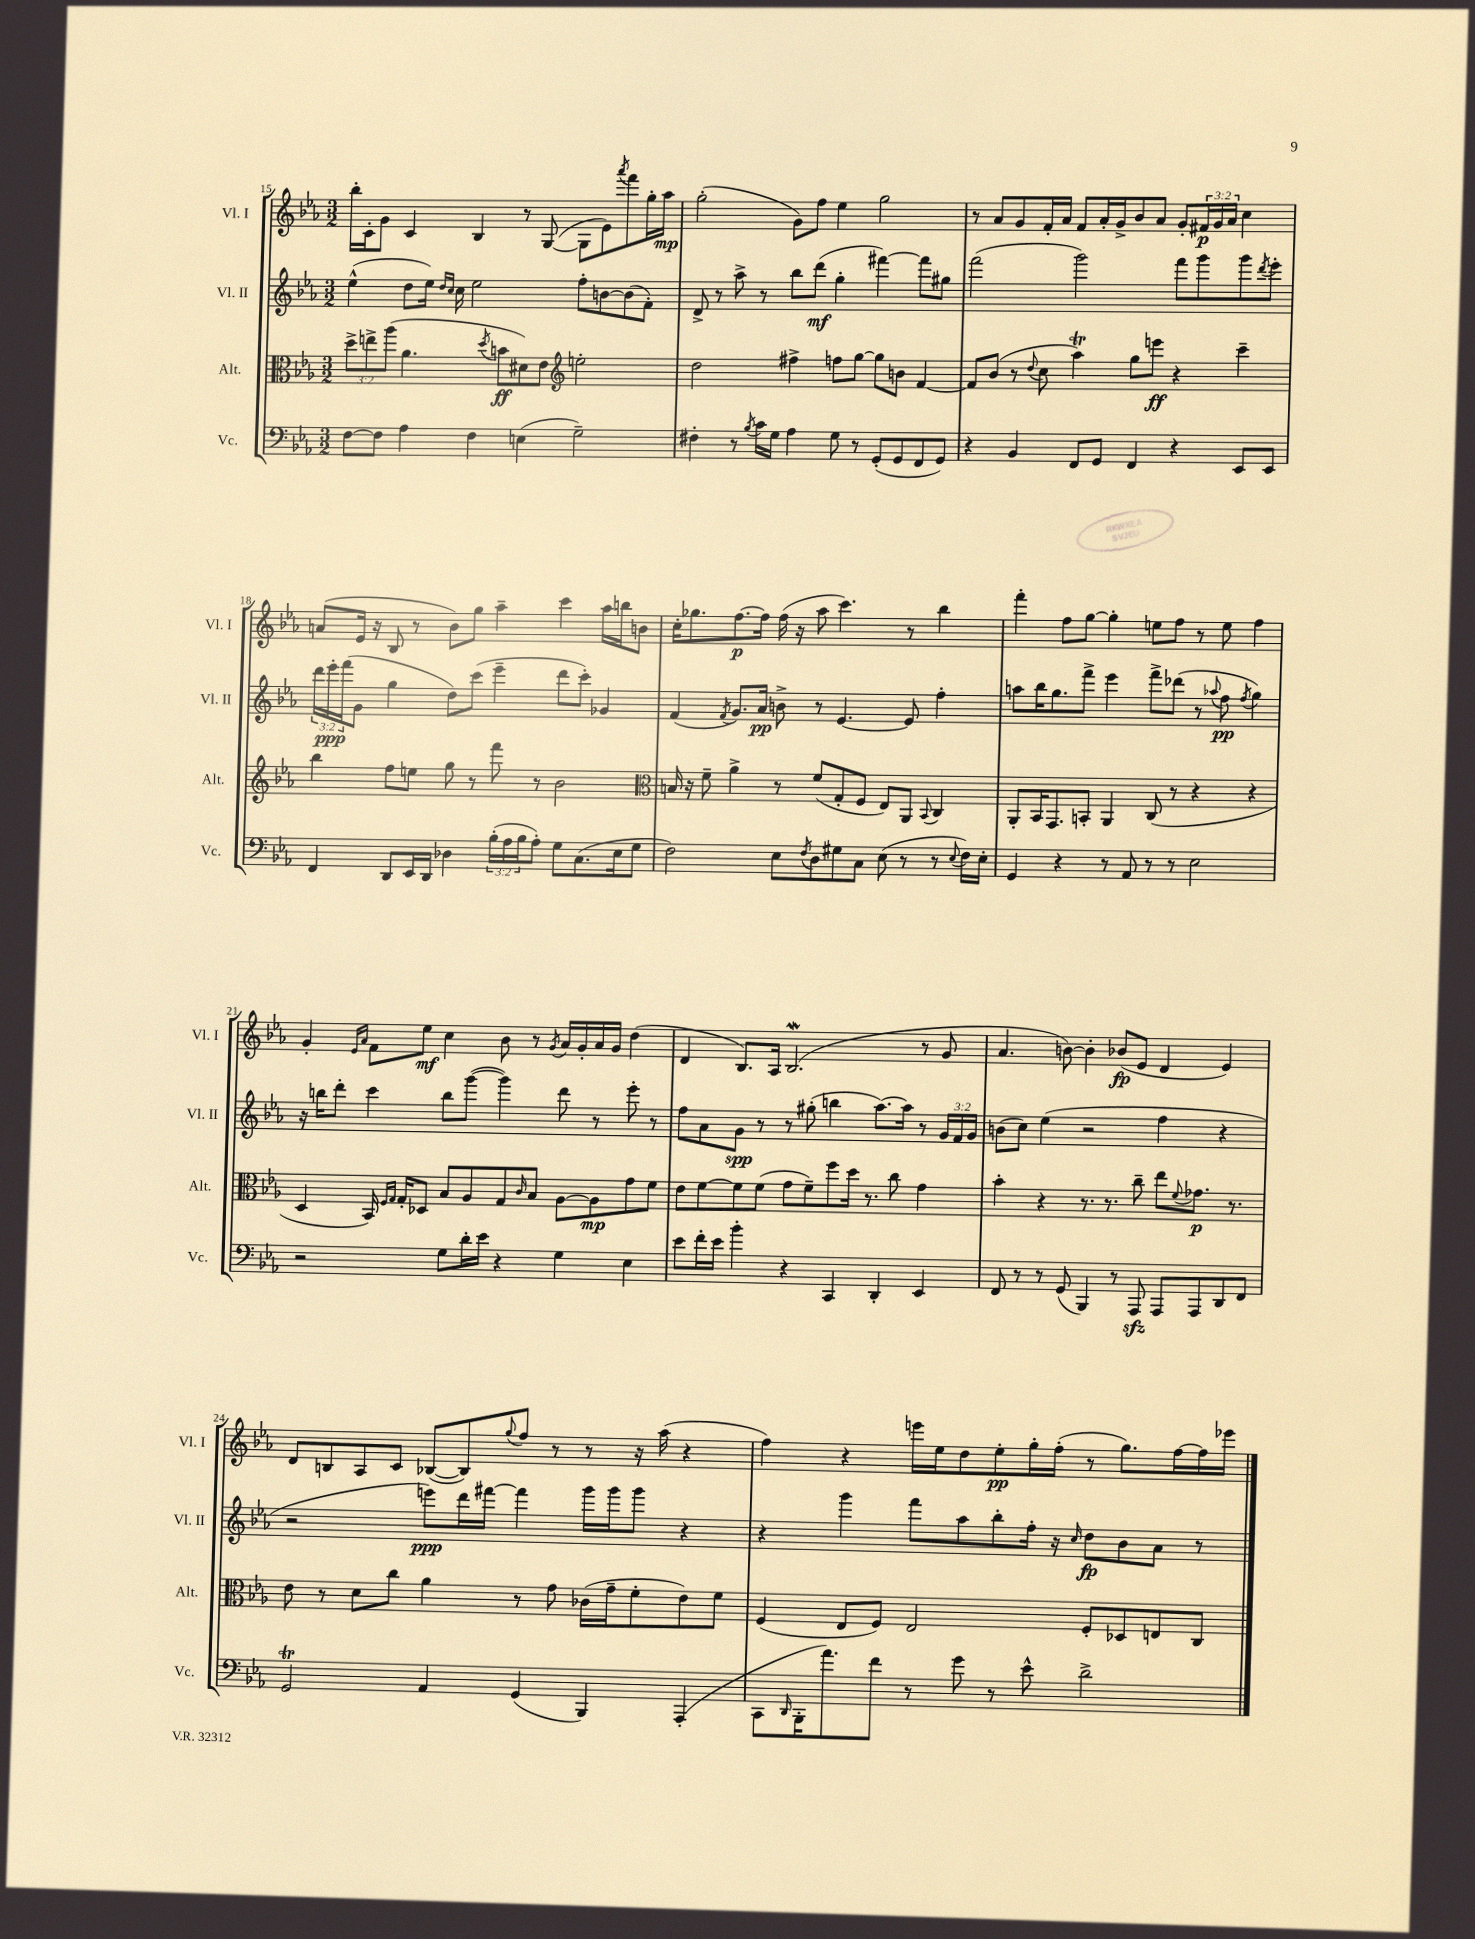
<<
\new StaffGroup <<
\new Staff = "s0" \with { instrumentName = "Vl. I" shortInstrumentName = "Vl. I" } {
    \clef treble \key ees \major \numericTimeSignature \time 3/2 \override Staff.TupletNumber.text = #tuplet-number::calc-fraction-text
    bes''16-. c'16-. g'8 c'4 bes4 r8 g8~( g8 ees'8) \acciaccatura { aes'''8 } f'''8 g''16-. aes''16\mp |
    g''2-.( g'8) f''8 ees''4 g''2 |
    r8 aes'8 g'8 f'16-. aes'16 f'8 aes'16-. g'16-> bes'8 aes'8 g'8-. \tuplet 3/2 { fis'16\p g'16 aes'16 } c''4 |
    a'8( ees'16 r16 bes8 r8 bes'8) g''8 aes''4-- c'''4 aes''16 b''16 b'8 |
    c''16-. ges''8. f''8.~\p f''16 f''16( r16 aes''8 c'''4.) r8 bes''4 |
    f'''4-. f''8 g''8~ g''4-. e''8 f''8 r8 e''8 f''4 |
    g'4-. \grace { ees'16 aes'16 } f'8 ees''8\mf c''4 bes'8 r8 \acciaccatura { g'8 } aes'16 g'16-. aes'16 g'16 d''4( |
    d'4 bes8.) aes16 bes2.\mordent( r8 g'8 |
    aes'4. b'8~) b'4-. bes'8\fp( ees'8 d'4 ees'4) |
    d'8 b8 aes8 c'8 bes8~( bes8) \appoggiatura { g''8 } f''8 r8 r8 r16 aes''16( r4 |
    f''4) r4 e'''16 ees''16 d''8 ees''8-.\pp g''16-. f''16-.( r8 g''8.) f''16~ f''16 ees'''16 \bar "|." |
}
\new Staff = "s1" \with { instrumentName = "Vl. II" shortInstrumentName = "Vl. II" } {
    \clef treble \key ees \major \numericTimeSignature \time 3/2 \override Staff.TupletNumber.text = #tuplet-number::calc-fraction-text
    ees''4-^( d''8 ees''16) \grace { d''16 c''16 } c''16 ees''2 f''8-. b'8~ b'8( f'8-.) |
    d'8-> r8 aes''8-> r8 bes''8 d'''8\mf( g''4-. fis'''4~) fis'''8 gis''8 |
    f'''2( g'''2) f'''8 g'''8 g'''8 \acciaccatura { d'''8 } ees'''8-. |
    \tuplet 3/2 { d'''16 ees'''16-.\ppp f'''16( } g'8 g''4 d''8) c'''8( ees'''4-- d'''8 c'''8-.) ges'4 |
    f'4( \acciaccatura { f'8 } g'8.) aes'16\pp b'8-> r8 ees'4.~ ees'8 f''4-. |
    a''8 bes''16 g''8. f'''8-> ees'''4 f'''8-> des'''8( r8 \appoggiatura { aes''8 } f''8\pp \acciaccatura { f''8 } g''4) |
    r16 b''16 d'''8-. c'''4 b''8 g'''8~( g'''4) d'''8 r8 ees'''8-. r8 |
    f''8 aes'8 g'8\spp r8 r8 gis''8-.( b''4 aes''8.~) aes''16 r8 \tuplet 3/2 { g'16 f'16 g'16 } |
    b'8( c''8) ees''4( r2 f''4 r4 |
    r2 e'''8\ppp) d'''16 fis'''16~ fis'''4 g'''16 g'''16 g'''8 r4 |
    r4 g'''4 f'''8 aes''8 bes''8-. f''16-. r16 \grace { c''16 } d''8\fp bes'8 aes'8 r8 \bar "|." |
}
\new Staff = "s2" \with { instrumentName = "Alt." shortInstrumentName = "Alt." } {
    \clef alto \key ees \major \numericTimeSignature \time 3/2 \override Staff.TupletNumber.text = #tuplet-number::calc-fraction-text
    \tuplet 3/2 { d''8-> e''8-> aes''8( } aes'4. \acciaccatura { d''8 } b'8\ff dis'8) ees'8 \clef treble e''2-. |
    d''2 fis''4-> f''8 g''8~ g''8 b'8 f'4~ |
    f'8 bes'8( r8 \appoggiatura { d''8 } c''8 aes''4\trill) g''8 e'''8\ff r4 c'''4-- |
    bes''4 f''8 e''8 g''8 r8 f'''8 r8 bes'2 |
    \clef alto b16 r16 f'8-- aes'4-> r8 f'8( g8-. f8 ees8) aes,8 \appoggiatura { bes,8 } c4 |
    aes,8-. bes,16 g,8. b,8-. aes,4 c8( r8 r4 r4 |
    d4 bes,16) \grace { f16 g16 } g16-. des8 bes8 aes8 g8 \grace { c'16 } bes8 aes8~ aes8\mp g'8 f'8 |
    ees'8 f'8~ f'8 f'8( g'8 f'8--) f''8 d''16 r8. c''8 g'4 |
    bes'4-. r4 r8. r8. c''8-- ees''8 \appoggiatura { f'8 } ges'8.\p r8. |
    ees'8 r8 d'8 c''8 aes'4 r8 g'8 ces'16( g'16-- f'8-. ees'8) f'8 |
    f4( ees8 f8) ees2 f8-. des8 e8 c8 \bar "|." |
}
\new Staff = "s3" \with { instrumentName = "Vc." shortInstrumentName = "Vc." } {
    \clef bass \key ees \major \numericTimeSignature \time 3/2 \override Staff.TupletNumber.text = #tuplet-number::calc-fraction-text
    f8~ f8 aes4 f4 e4( g2--) |
    fis4-. r8 \acciaccatura { bes8 } c'16 g16 aes4 g8 r8 g,8-.( g,8 f,8 g,8) |
    r4 bes,4 f,8 g,8 f,4 r4 ees,8 ees,8 |
    f,4 d,8 ees,16 d,16 des4 \tuplet 3/2 { bes16-.( aes16 bes16 } aes8-.) g8 c8.( ees16 g8 |
    f2) ees8 \acciaccatura { f8 } d8 gis8 c8 ees8( r8 r8 \appoggiatura { ees8 } f16) ees16-. |
    g,4 r4 r8 aes,8 r8 r8 ees2 |
    r2 g8 d'16-. ees'16 r4 g4 ees4 |
    ees'8 f'16-. ees'16 bes'4-. r4 c,4 d,4-. ees,4 |
    f,8 r8 r8 g,8( bes,,4) r8 aes,,8\sfz aes,,8 aes,,8 d,8 f,8 |
    g,2\trill aes,4 g,4( bes,,4) aes,,4-.( |
    c,8 \grace { d,16 } bes,,16-. aes'8.) f'8 r8 g'8 r8 ees'8-^ d'2-> \bar "|." |
}
>>
>>
\layout { \context { \Score currentBarNumber = #15 } }
